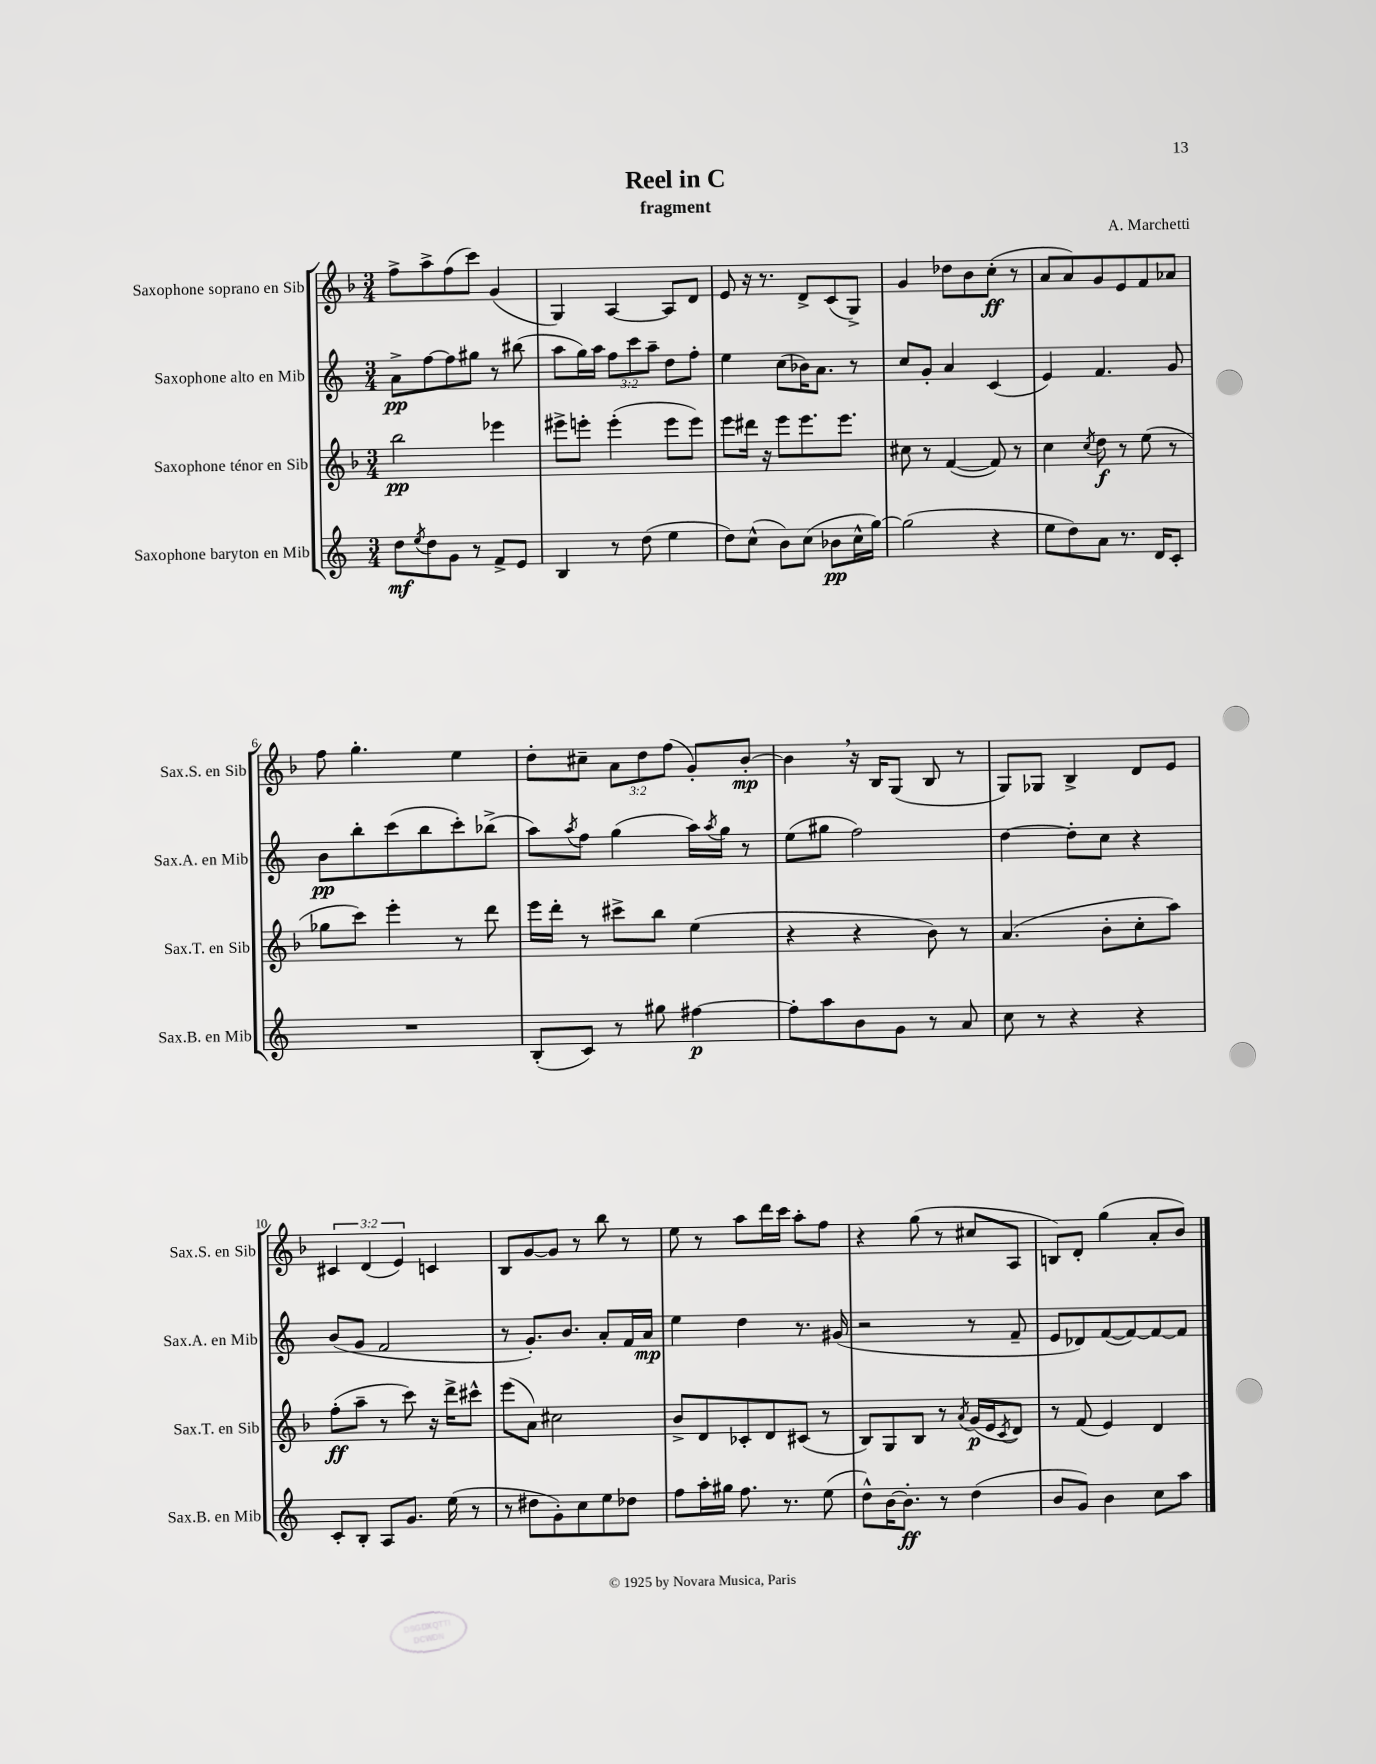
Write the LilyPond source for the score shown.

\header { title = "Reel in C" composer = "A. Marchetti" subtitle = "fragment" }
<<
\new StaffGroup <<
\new Staff = "s0" \with { instrumentName = "Saxophone soprano en Sib" shortInstrumentName = "Sax.S. en Sib" } {
    \clef treble \key f \major \numericTimeSignature \time 3/4 \override Staff.TupletNumber.text = #tuplet-number::calc-fraction-text
    f''8-> a''8-> f''8( c'''8) g'4( |
    g4) a4~ a8 d'8 |
    e'8 r16 r8. d'8-> c'8( g8->) |
    g'4 des''8 bes'8 c''8-.\ff( r8 |
    a'8 a'8) g'8 e'8 f'8 aes'8 |
    f''8 g''4.-. e''4 |
    d''8-. cis''8-- \tuplet 3/2 { a'8 d''8 f''8( } g'8-.) bes'8~-.\mp |
    bes'4 \breathe r16 bes16 g8( bes8 r8 |
    g8) ges8 bes4-> d'8 e'8 |
    \tuplet 3/2 { cis'4 d'4( e'4) } c'4 |
    bes8 g'8~ g'8 r8 bes''8 r8 |
    e''8 r8 a''8 d'''16 c'''16 a''8-. f''8 |
    r4 g''8( r8 cis''8 a8 |
    b8) d'8-. g''4( a'8-. bes'8) \bar "|." |
}
\new Staff = "s1" \with { instrumentName = "Saxophone alto en Mib" shortInstrumentName = "Sax.A. en Mib" } {
    \clef treble \key c \major \numericTimeSignature \time 3/4 \override Staff.TupletNumber.text = #tuplet-number::calc-fraction-text
    a'8->\pp f''8~ f''8 gis''8 r8 bis''8( |
    a''8 g''16) a''16 \tuplet 3/2 { f''8 c'''8 a''8-- } d''8 f''8-. |
    e''4 c''8( bes'16) a'8. r8 |
    c''8 g'8-. a'4 c'4( |
    e'4) f'4. g'8 |
    b'8\pp b''8-. c'''8( b''8 c'''8-.) bes''8->( |
    a''8) \acciaccatura { a''8 } f''8 g''4( a''16) \acciaccatura { a''8 } g''16 r8 |
    e''8( gis''8 f''2) |
    d''4~ d''8-. c''8 r4 |
    b'8( g'8 f'2 |
    r8 g'8.-.) b'8. a'8-. f'16 a'16\mp |
    e''4 d''4 r8. gis'16( |
    r2 r8 f'8-- |
    e'8 des'8) f'8~( f'8~) f'8~ f'8 \bar "|." |
}
\new Staff = "s2" \with { instrumentName = "Saxophone ténor en Sib" shortInstrumentName = "Sax.T. en Sib" } {
    \clef treble \key f \major \numericTimeSignature \time 3/4
    bes''2\pp ees'''4 |
    eis'''8-> e'''8-. e'''4-.( e'''8 e'''8) |
    e'''8 dis'''16 r16 e'''8 e'''8. e'''8. |
    cis''8 r8 f'4~( f'8) r8 |
    c''4 \acciaccatura { c''8 } d''8\f r8 e''8( r8 |
    ges''8 c'''8) e'''4-. r8 d'''8 |
    e'''16 d'''16-. r8 cis'''8-> bes''8 e''4( |
    r4 r4 bes'8) r8 |
    a'4.( bes'8-. c''8-. a''8) |
    f''8-.\ff( a''8-- r8 c'''8) r16 d'''16-> cis'''8-^ |
    e'''8( a'8) cis''2 |
    bes'8-> d'8 ces'8-. d'8 cis'8( r8 |
    bes8) g8 bes8 r8 \acciaccatura { a'8 } g'16\p( e'16 \acciaccatura { c'8 } d'8) |
    r8 f'8( e'4) d'4 \bar "|." |
}
\new Staff = "s3" \with { instrumentName = "Saxophone baryton en Mib" shortInstrumentName = "Sax.B. en Mib" } {
    \clef treble \key c \major \numericTimeSignature \time 3/4
    d''8\mf \acciaccatura { e''8 } d''8 g'8 r8 f'8-> e'8 |
    b4 r8 d''8( e''4 |
    d''8) c''8-^( b'8) c''8( bes'8\pp c''16-^ g''16~) |
    g''2( r4 |
    e''8 d''8) a'8 r8. d'16 c'8-. |
    R2. |
    b8-.( c'8) r8 gis''8 fis''4~\p |
    fis''8-. a''8 b'8 g'8 r8 a'8 |
    c''8 r8 r4 r4 |
    c'8-. b8-. a8 g'8. e''16( r8 |
    r8 dis''8 g'8-.) c''8 e''8 des''8 |
    f''8 a''16-. gis''16 f''8. r8. e''8( |
    d''8-^) b'16~ b'8.-.\ff r8 d''4( |
    b'8 g'8) b'4 c''8 a''8 \bar "|." |
}
>>
>>
